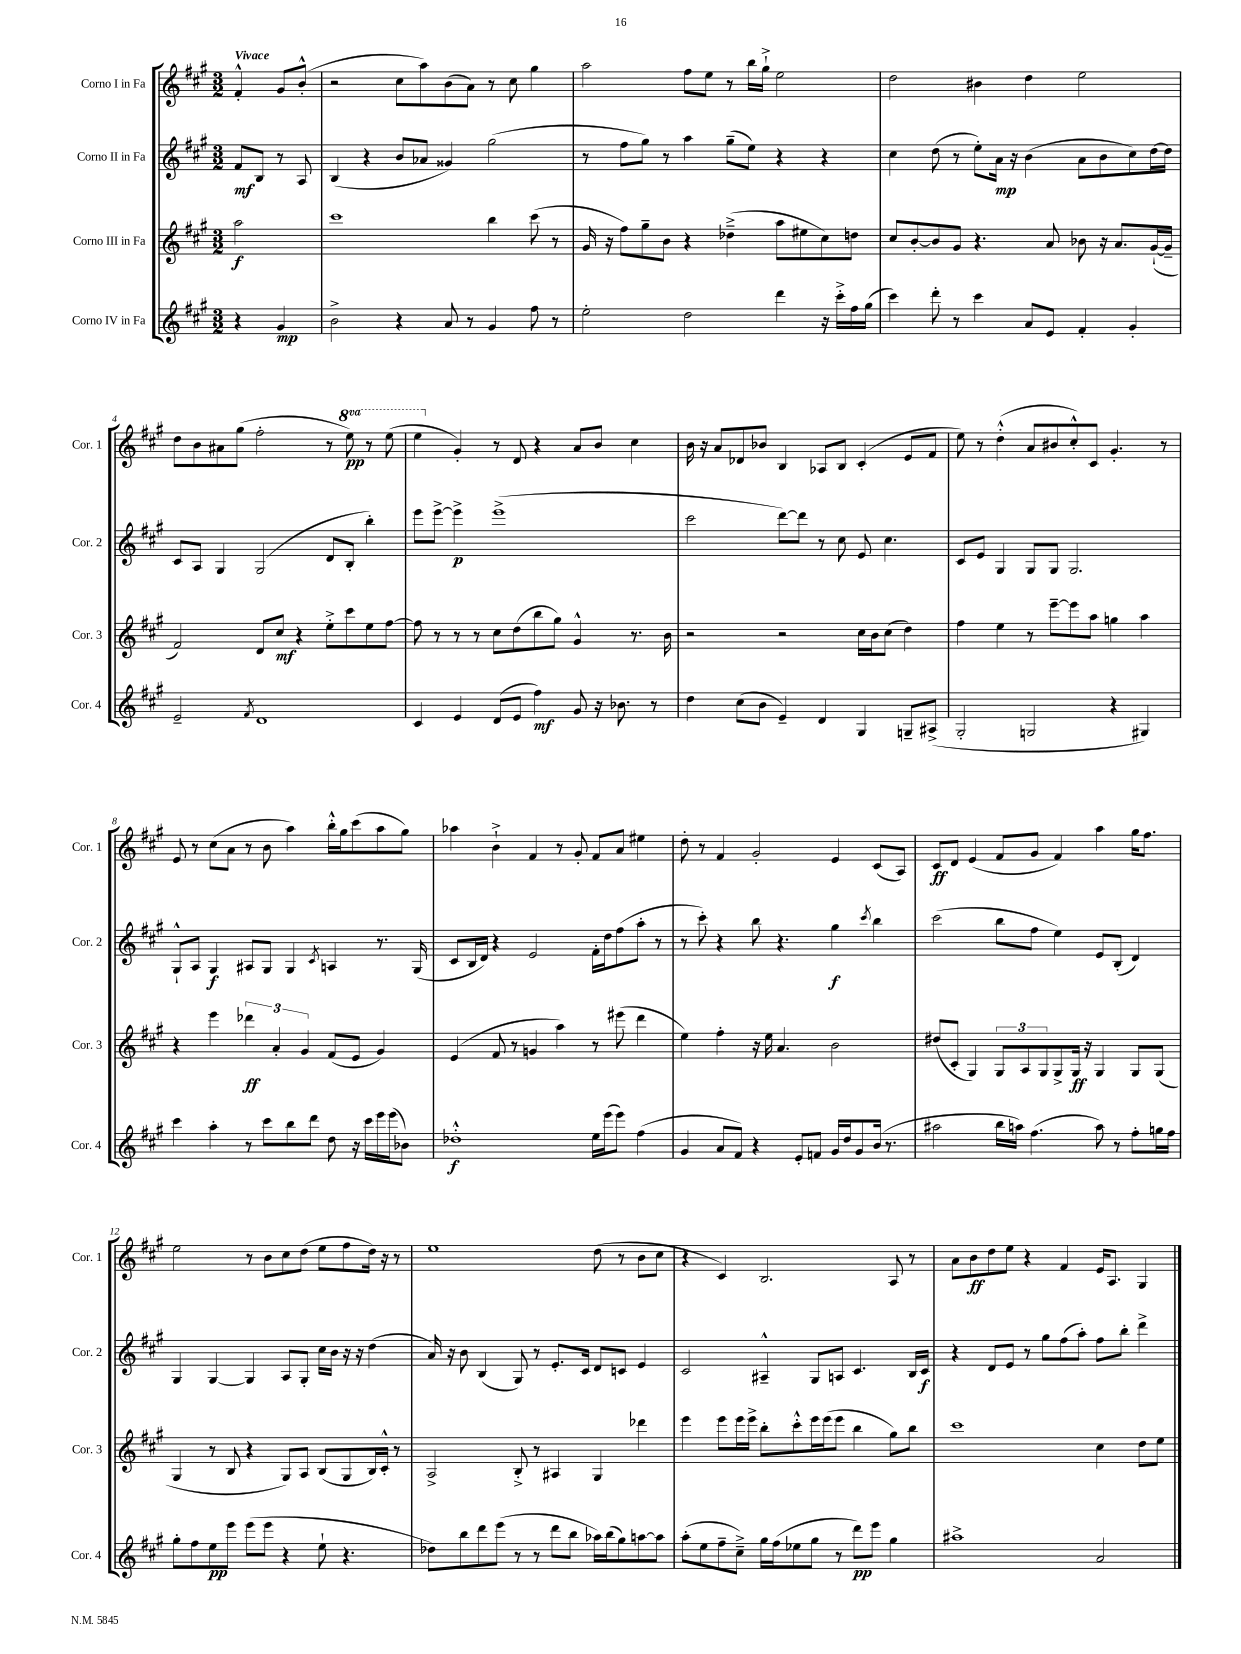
<<
\new StaffGroup <<
\new Staff = "s0" \with { instrumentName = "Corno I in Fa" shortInstrumentName = "Cor. 1" } {
    \clef treble \key a \major \numericTimeSignature \time 3/2 \set Staff.ottavationMarkups = #ottavation-simple-ordinals \partial 2 \tempo "Vivace"
    fis'4-.-^ gis'8 b'8-.-^( |
    r2 cis''8 a''8) b'8( a'8) r8 cis''8 gis''4 |
    a''2 fis''8 e''8 r8 b''16 gis''16-!-> e''2 |
    d''2 bis'4 d''4 e''2 |
    d''8 b'8 ais'8 gis''8( fis''2-. r8 \ottava #1 e'''8\pp) r8 e'''8( |
    e'''4 \ottava #0 gis'4-.) r8 d'8 r4 a'8 b'8 cis''4 |
    b'16 r16 a'8 des'8 bes'8 b4 aes8 b8 cis'4-.( e'8 fis'8 |
    e''8) r8 d''4-.-^( a'8 bis'8 cis''8-.-^) cis'8 gis'4.-. r8 |
    e'8 r8 cis''8( a'8 r8 b'8 a''4) b''16-.-^ gis''16 cis'''8( a''8 gis''8) |
    aes''4 b'4-!-> fis'4 r8 gis'8-. fis'8 a'8 eis''4 |
    d''8-. r8 fis'4 gis'2-. e'4 cis'8( a8) |
    cis'8\ff d'8 e'4( fis'8 gis'8 fis'4) a''4 gis''16 fis''8. |
    e''2 r8 b'8 cis''8 d''8( e''8 fis''8 d''16) r16 r8 |
    e''1 d''8( r8 b'8 cis''8 |
    r4 cis'4) b2. a8 r8 |
    a'8 b'8\ff d''8 e''8 r4 fis'4 e'16 a8. gis4 \bar "|." |
}
\new Staff = "s1" \with { instrumentName = "Corno II in Fa" shortInstrumentName = "Cor. 2" } {
    \clef treble \key a \major \numericTimeSignature \time 3/2 \partial 2
    fis'8\mf b8 r8 a8 |
    b4( r4 b'8 aes'8 gisis'4) gis''2( |
    r8 fis''8 gis''8) r8 a''4 gis''8--( e''8) r4 r4 |
    cis''4 d''8( r8 e''8-.) a'16\mp r16 b'4( a'8 b'8 cis''8) d''16~ d''16 |
    cis'8 a8 gis4 gis2( d'8 b8-. b''4-.) |
    e'''8 e'''8~-> e'''4->\p e'''1->( |
    cis'''2 d'''8~) d'''8 r8 cis''8 e'8 cis''4. |
    cis'8 e'8 gis4 gis8 gis8 gis2. |
    gis8-!-^ a8 gis4\f ais8 gis8 gis4 \acciaccatura { cis'8 } a4 r8. gis16( |
    cis'8 b16 d'16) r4 e'2 fis'16-. d''16 fis''8( a''8-. r8 |
    r8 cis'''8-.) r4 b''8 r4. gis''4\f \acciaccatura { cis'''8 } b''4 |
    cis'''2( b''8 fis''8 e''4) e'8 b8-.( d'4) |
    gis4 gis4~ gis4 a8 gis8-. cis''16 b'16 r16 r16 d''4( |
    a'16) r16 b'8 b4( gis8) r8 e'8.-. cis'16 d'8 c'8 e'4 |
    cis'2 ais4---^ gis8 a8 cis'4. b16 cis'16\f |
    r4 d'8 e'8 r8 gis''8 fis''8( a''8-.) fis''8 b''8-. d'''4-> \bar "|." |
}
\new Staff = "s2" \with { instrumentName = "Corno III in Fa" shortInstrumentName = "Cor. 3" } {
    \clef treble \key a \major \numericTimeSignature \time 3/2 \partial 2
    a''2\f |
    cis'''1 b''4 cis'''8( r8 |
    gis'16 r16 fis''8) gis''8-- b'8 r4 des''4--->( a''8 eis''8 cis''8) d''8 |
    cis''8 b'8~-. b'8 gis'8 r4. a'8 bes'8 r16 a'8. gis'16~-!( gis'16-- |
    fis'2) d'8 cis''8\mf r4 e''8-.-> cis'''8 e''8 fis''8~ |
    fis''8 r8 r8 r8 cis''8 d''8( b''8 gis''8) gis'4-^ r8. b'16 |
    r2 r2 cis''16 b'16 cis''8( d''4) |
    fis''4 e''4 r8 e'''8~-- e'''8 a''8 g''4 a''4 |
    r4 e'''4 \tuplet 3/2 { des'''4\ff a'4-. gis'4 } fis'8( e'8 gis'4) |
    e'4( fis'8 r8 g'4 a''4) r8 eis'''8( d'''4 |
    e''4) fis''4-. r16 e''16 a'4. b'2 |
    dis''8( cis'8-. gis4) \tuplet 3/2 { gis8 a8 gis8 } gis8-> gis16\ff r16 gis4 gis8 gis8( |
    gis4 r8 b8 r4 gis8) a8 b8( gis8 b16) cis'16-.-^ r8 |
    a2-> b8-.-> r8 ais4 gis4 des'''4 |
    e'''4 e'''8 e'''16 e'''16-> b''8-. cis'''8-.-^ e'''16 e'''16( e'''8 b''4 gis''8) b''8 |
    cis'''1 cis''4 d''8 e''8 \bar "|." |
}
\new Staff = "s3" \with { instrumentName = "Corno IV in Fa" shortInstrumentName = "Cor. 4" } {
    \clef treble \key a \major \numericTimeSignature \time 3/2 \partial 2
    r4 gis'4\mp |
    b'2-> r4 a'8 r8 gis'4 fis''8 r8 |
    e''2-. d''2 d'''4 r16 cis'''16-.-> fis''16 gis''16( |
    cis'''4) d'''8-. r8 cis'''4 a'8 e'8 fis'4-. gis'4-. |
    e'2-- \acciaccatura { fis'8 } d'1 |
    cis'4 e'4 d'8( e'8 fis''4\mf) gis'8 r16 bes'8. r8 |
    d''4 cis''8( b'8 e'4--) d'4 gis4 g8-- ais8->( |
    gis2-. g2 r4 gis4) |
    cis'''4 a''4-. r8 cis'''8 b''8 d'''8 d''8 r16 cis'''16 e'''16 e'''16( bes'8) |
    des''1-.-^\f e''16 e'''16( e'''8) fis''4( |
    gis'4 a'8 fis'8) r4 e'8-. f'8 gis'16 d''16 gis'8 b'16( r8. |
    ais''2 b''16 a''16) fis''4.( a''8) r8 fis''8-. g''16 fis''16 |
    gis''8-. fis''8 e''8\pp e'''8 e'''8( e'''8 r4 e''8-! r4. |
    des''8) b''8 d'''8 e'''8( r8 r8 d'''8 b''8 aes''16) b''16( gis''8) a''8~ a''8 |
    a''8-.( e''8 fis''8-- cis''8--->) gis''16 fis''16( ees''8 gis''8 r8 d'''8\pp) e'''8 gis''4 |
    ais''1-> a'2 \bar "|." |
}
>>
>>
